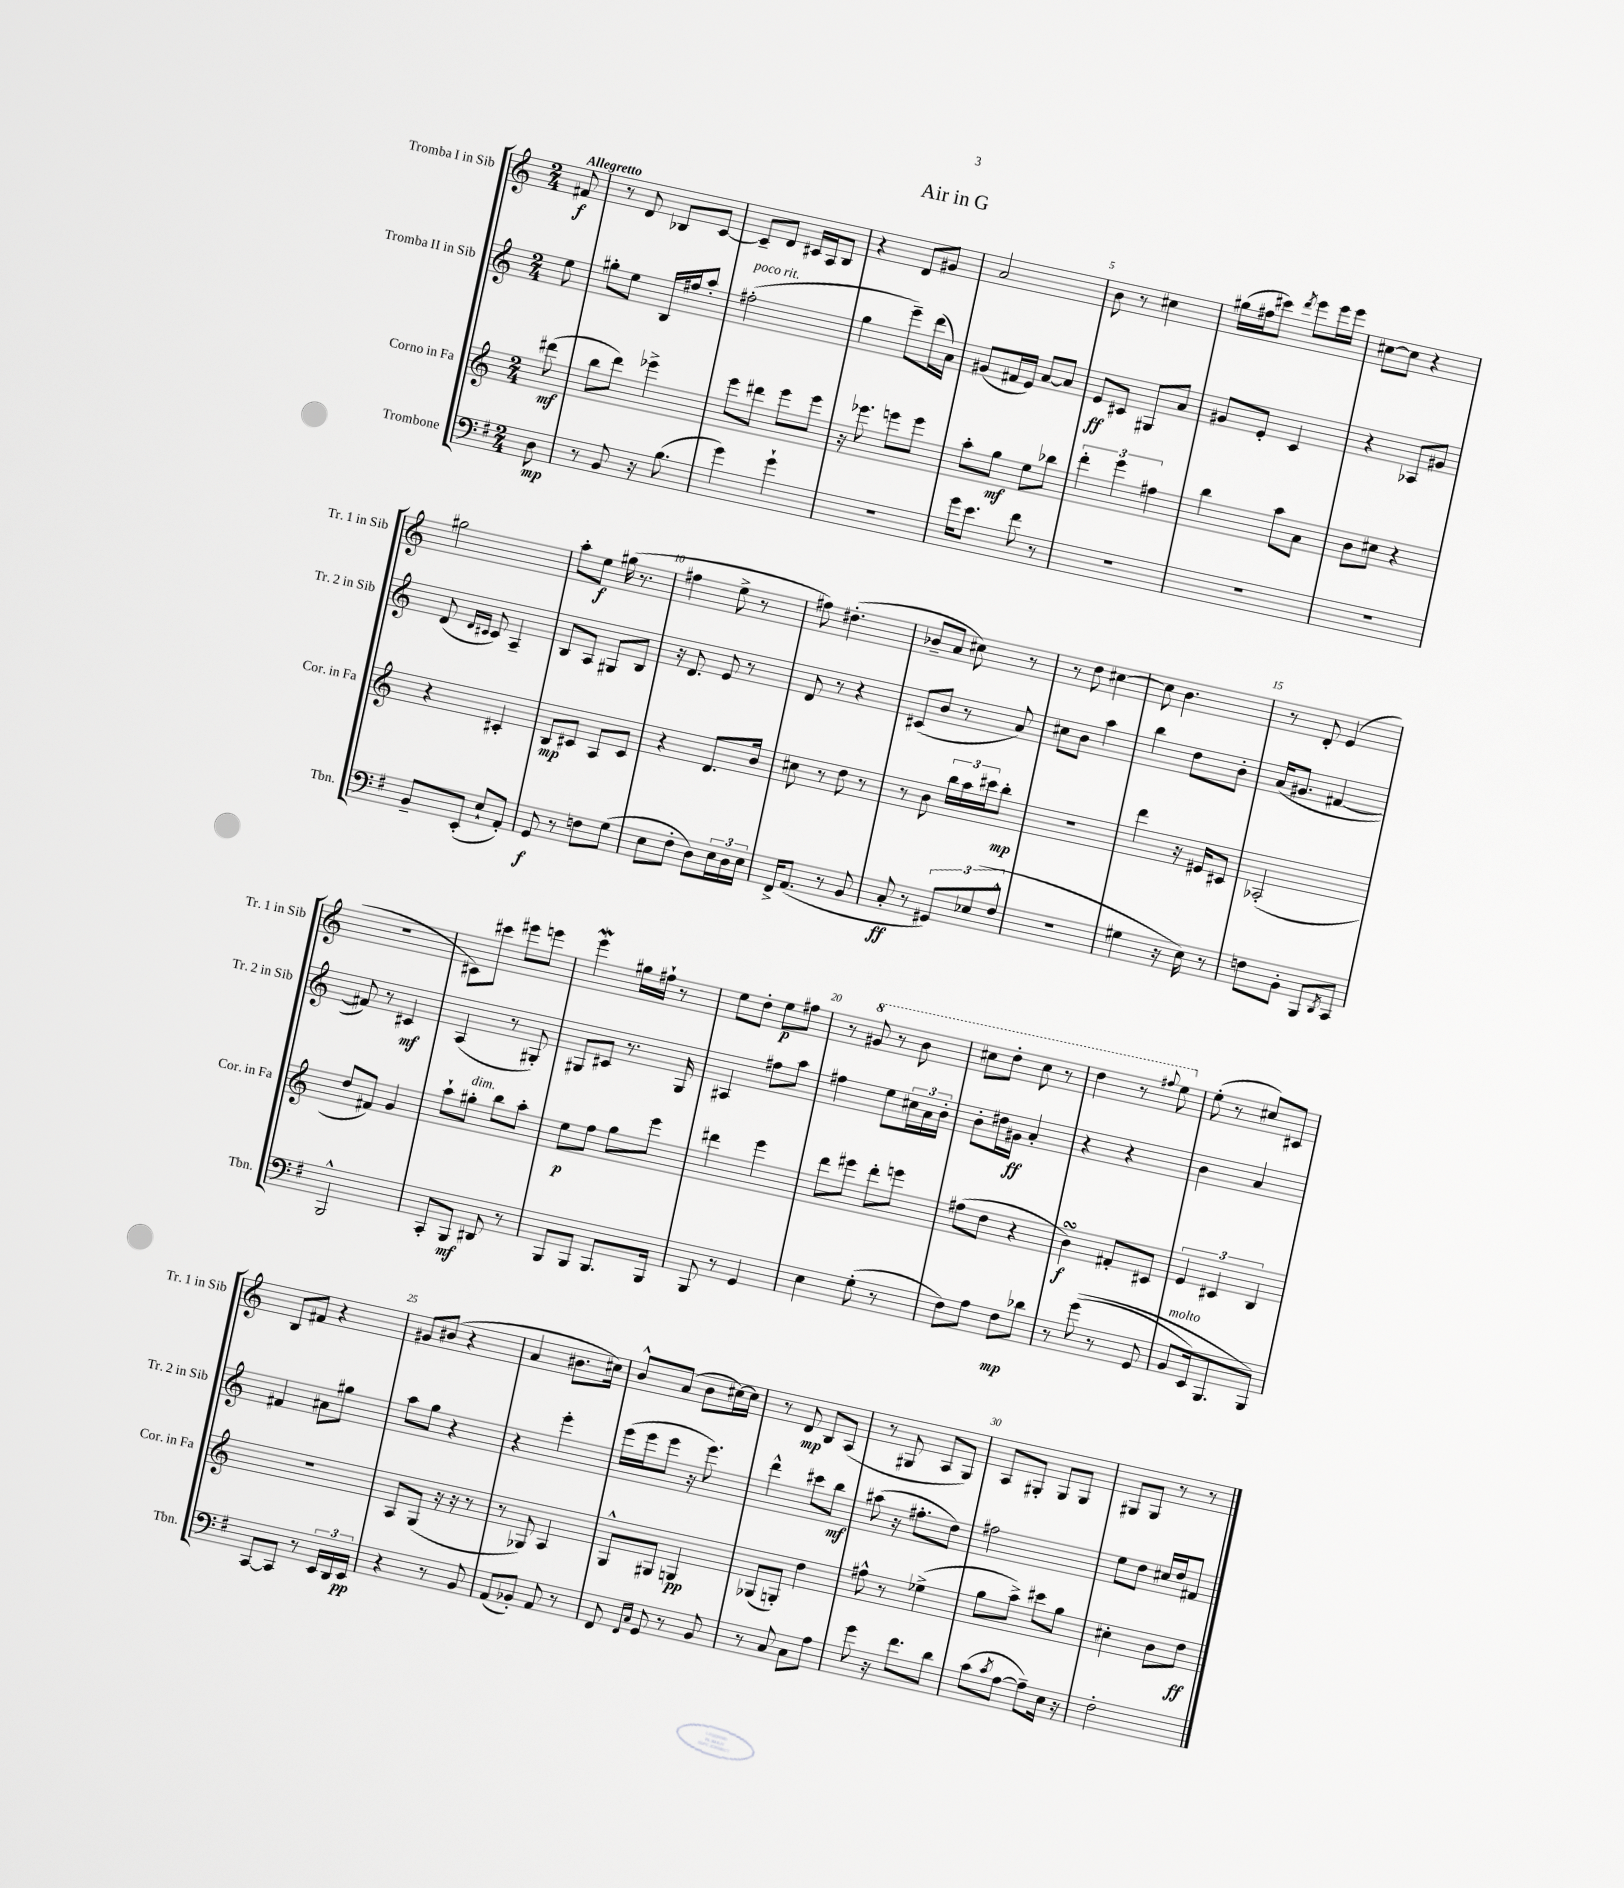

**kern	**kern	**kern	**kern
*staff4	*staff3	*staff2	*staff1
*clefF4	*clefG2	*clefG2	*clefG2
*k[f#]	*k[]	*k[]	*k[]
*M2/4	*M2/4	*M2/4	*M2/4
8D\	(8ddd#\	8ee\	8f#/
=	=	=	=
8r	8bb\L	8gg#'\L	8r
8BB/	8ddd\J)	8ee\J	8d/
16r	4eee-^\	16B/LL	8B-/L
(8.B\	.	16ff#/J	.
.	.	8aa'/J	[8c/J
=	=	=	=
4g\)	8eee\L	(2ff#'\	8c~/]L
.	8ddd#\J	.	8d/J
4g`\	8eee\L	.	16c#/LL
.	.	.	16A/J
.	8eee\J	.	8B/J
=	=	=	=
2r	16r	4gg\	4r
.	8.eee-\	.	.
.	8eee\L	8eee~\L)	8d/L
.	8eee\J	(16ddd\L	8g#/J
.	.	16a\JJ)	.
=	=	=	=
16g\LK	8aa'\L	(8g#/L	2a/
8.e\J	.	.	.
.	8gg\J	16f#/L	.
.	.	16e/JJ)	.
8f#\	8ee\L	[8a/L	.
8r	8bb-\J	8a/]J	.
=	=	=	=
2r	6ddd'\	8e/L	8b\
.	.	8c#/J	8r
.	6eee\	.	.
.	.	8G#/L	4cc#\
.	6ff#\	.	.
.	.	8a/J	.
=	=	=	=
2r	4bb\	8g#/L	(16gg#\LL
.	.	.	16ff#\J
.	.	8e'/J	8ccc#\J)
.	.	.	8qddd/
.	8aa\L	4c/	8eee\L
.	8a\J	.	16eee\L
.	.	.	16eee\JJ
=	=	=	=
2r	8b\L	4r	[8cc#\L
.	8cc#\J	.	8cc#\]J
.	4r	8A-/L	4r
.	.	8g#/J	.
=	=	=	=
8BB~/L	4r	(8d/	2gg#\
.	.	16qqd/LL	.
.	.	16qqc#/JJ	.
(8EE'/J	.	8c#/)	.
8E`/L	4c#'/	4A~/	.
8AA'/J)	.	.	.
=	=	=	=
8GG/	8B/L	8B/L	8aa'\L
8r	8c#/J	8A/J	8ee\J
8F\L	8A/L	8G#/L	(16gg#\
.	.	.	8.r
(8G\J	8c#/J	8B/J	.
=	=	=	=
8E\L	4r	16r	4ff#\
.	.	8.d/	.
8F#'\J	.	.	.
8D\L)	8.d/L	8e/	8ee^\
24E\L	.	8r	8r
24D\	.	.	.
.	16b/Jk	.	.
24E\JJ	.	.	.
=	=	=	=
16FF#^/LK	8cc#\	8d/	8ff#\)
(8.AA/J	.	.	.
.	8r	8r	(4.dd#'\
8r	8dd\	4r	.
8BB/	8r	.	.
=	=	=	=
8C'/	8r	(8c#/L	8b-~/L
8r	8b\	8b/J	8a/J
12GG#/L)	24bb\LL	8r	8cc#\)
.	24aa\	.	.
(12E-/	24ccc#\J	.	.
.	8bb'\J	8a/)	8r
12F#^^/J	.	.	.
=	=	=	=
2r	2r	8cc#\L	8r
.	.	8b\J	8dd\
.	.	4aa\	[4cc#\
=	=	=	=
4G#\	4ddd\	4bb\	8cc#\]
.	.	.	4.b\
16r	16r	8dd\L	.
16E\)	16e#/LK	.	.
8r	8c#/J	8b'\J	.
=	=	=	=
8F\L	(2A-'/	(16a/LK	8r
.	.	8.g#/J	.
8BB'\J	.	.	8d'/
8BBB/L	.	[4f#/	(4e/
8qDD/	.	.	.
8CC/J	.	.	.
=	=	=	=
2BBB^^/	8dd/L	8f#/])	2r
.	8f#/J)	8r	.
.	4g/	4c#/	.
=	=	=	=
8CC'/L	8aa`\L	(4A/	8c#\L)
8BBB/J	8gg#'\J	.	8ccc#\J
8DD#/	8bb\L	8r	8eee#\L
8r	8aa'\J	8G#'/)	8eee\J
=	=	=	=
8BBB/L	8ee\L	8G#/L	4eee\
8BBB/J	8ff\J	8c#/J	.
8.BBB/L	8gg\L	8.r	16gg#\LL
.	.	.	16ff#`\JJ
.	8eee\J	.	8r
16BBB/Jk	.	16G#/	.
=	=	=	=
8BBB/	4ddd#\	4A#/	8ee\L
8r	.	.	8dd'\J
4GG/	4eee\	8ff#\L	8ee\L
.	.	8aa\J	8ff#\J
=	=	=	=
4E\	8ddd\L	4ff#\	8r
.	8eee#\J	.	8gg#/
(8G'\	8ddd'\L	8ee\L	8r
8r	8eee\J	24cc#\L	8bb\
.	.	24a\	.
.	.	24b'\JJ	.
=	=	=	=
8F#\L)	(8ff#\L	8b'\L	8ccc#\L
8A\J	8dd\J	16dd#\L	8ddd'\J
.	.	16g#\JJ	.
8F#\L	4r	4a'/	8ccc#\
8d-\J	.	.	8r
=	=	=	=
8r	4b\)	4r	4ddd\
&((8g\	.	.	.
8r	8f#'/L	4r	8r
.	.	.	8qqfff#/
8GG/	8c#/J	.	8eee\
=	=	=	=
8BB/L	6e/	4b\	(8ee'\
16EE/k)	.	.	8r
.	6c#/	.	.
8.BBB/	.	.	.
.	.	4a/	8cc#/L)
.	6B/	.	.
8BBB/J&)	.	.	8c#/J
=	=	=	=
[8CC/L	2r	4f#/	8B/L
8CC/]J	.	.	8f#/J
8r	.	8a#\L	4r
24EE/LL	.	8gg#\J	.
24DD/	.	.	.
24EE/JJ	.	.	.
=	=	=	=
4r	8A/L	8aa\L	8g#/L
.	(8G/J	8gg\J	(8b#/J
8r	16r	4r	4r
.	16r	.	.
8BB/	8r	.	.
=	=	=	=
(8AA/L	8r	4r	4a/
8BB-'/J)	8G-/)	.	.
8AA/	4A/	4eee'\	8.b#\L
8r	.	.	.
.	.	.	16cc#\Jk)
=	=	=	=
8FF#/	8G^^/L	(16eee\LL	8b^^/L
.	.	16eee\J	.
16qqFF#/LL	.	.	.
16qqC/JJ	.	.	.
8GG/	8G#/J	8eee\J	(8a/J
8r	4G/	16r	8b\L
.	.	8.eee\)	.
8BB/	.	.	[16cc#\L)
.	.	.	16cc#\]JJ
=	=	=	=
8r	(8G-/L	4ddd^^\	8r
8C/	8G'/J)	.	8d/
8C\L	4dd\	8ccc#\L	8B/L
8A\J	.	8bb\J	(8A/J
=	=	=	=
8g\	8ff#^^\	(8aa#\	8r
16r	8r	16r	8G#/
8.f#\L	.	8.ff#'\L	.
.	(4ee-^\	.	8A/L
8d\J	.	8dd\J)	8G#/J)
=	=	=	=
(8c\L	8gg\L	2ff#\	8A/L
8qc/	.	.	.
[8A\J	8aa^\J)	.	8G#'/J
8A~\]L)	8ccc#\L	.	8G#/L
16E\Jk	8gg\J	.	8G#/J
16r	.	.	.
=	=	=	=
2F#'\	4cc#'\	8ee\L	8G#/L
.	.	8dd\J	8G#/J
.	8b\L	16cc#/LL	8r
.	.	16dd/J	.
.	8dd\J	8f#/J	8r
==	==	==	==
*-	*-	*-	*-
